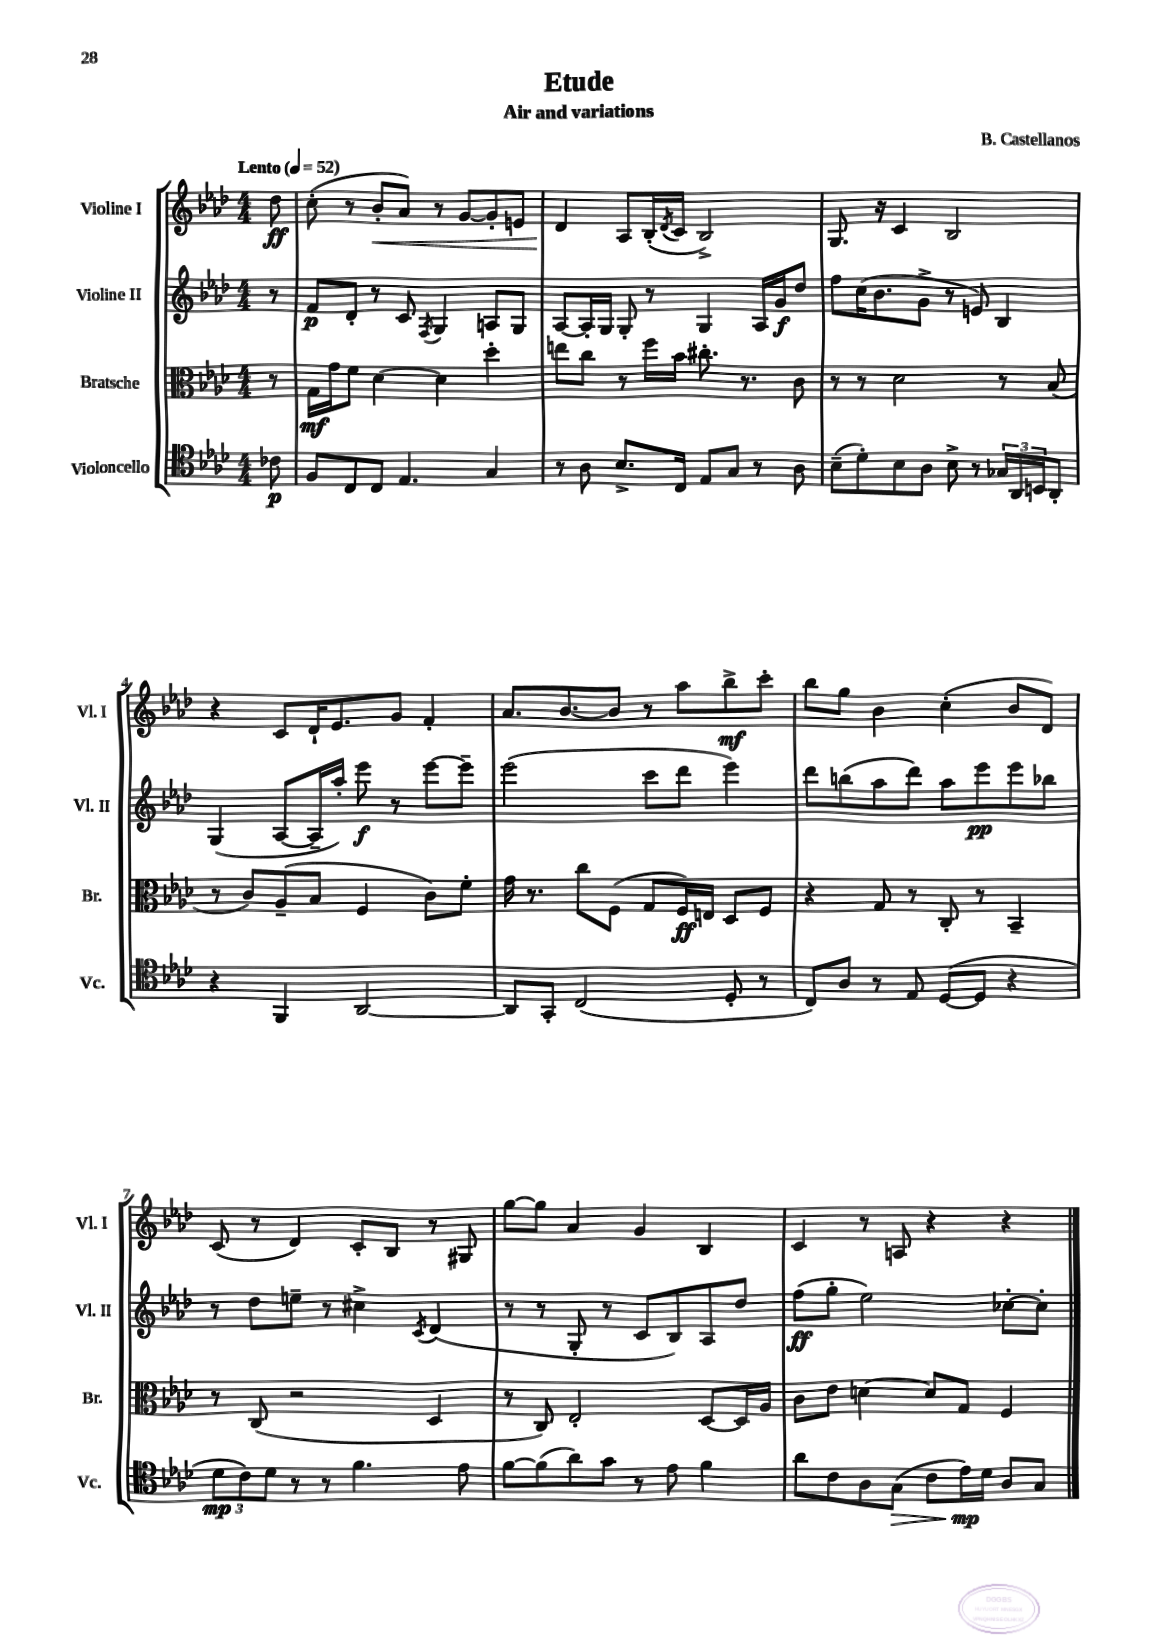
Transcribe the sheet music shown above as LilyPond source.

\header { title = "Etude" composer = "B. Castellanos" subtitle = "Air and variations" }
<<
\new StaffGroup <<
\new Staff = "s0" \with { instrumentName = "Violine I" shortInstrumentName = "Vl. I" } {
    \clef treble \key aes \major \numericTimeSignature \time 4/4 \partial 8 \tempo "Lento" 4 = 52
    des''8\ff |
    c''8-.( r8 bes'8-.\< aes'8) r8 g'8~ g'8-. e'8 |
    des'4\! aes8 bes16-.( \acciaccatura { des'8 } c'16 bes2->) |
    g8. r16 c'4 bes2 |
    r4 c'8 des'16-! ees'8. g'8 f'4-. |
    aes'8. bes'8.~ bes'8 r8 aes''8 bes''8->\mf c'''8-. |
    bes''8 g''8 bes'4 c''4-.( bes'8 des'8) |
    c'8( r8 des'4) c'8-. bes8 r8 gis8 |
    g''8~ g''8 aes'4 g'4 bes4 |
    c'4 r8 a8 r4 r4 \bar "|." |
}
\new Staff = "s1" \with { instrumentName = "Violine II" shortInstrumentName = "Vl. II" } {
    \clef treble \key aes \major \numericTimeSignature \time 4/4 \partial 8
    r8 |
    f'8\p des'8-. r8 c'8 \acciaccatura { f8 } g4 a8 g8 |
    aes8~ aes16-. g16 g8-. r8 g4 aes16 g'16\f des''8 |
    f''8 c''16( bes'8. g'8-> r8 e'8) bes4 |
    g4( aes8~ aes16-- aes''16-.) ees'''8\f r8 ees'''8~ ees'''8-- |
    ees'''2( c'''8 des'''8 ees'''4) |
    des'''8 b''8( aes''8 des'''8) aes''8 ees'''8\pp ees'''8 bes''8 |
    r8 des''8 e''8-- r8 cis''4-> \acciaccatura { c'8 } des'4( |
    r8 r8 g8-. r8 c'8 bes8) aes8 des''8 |
    f''8\ff( g''8-. ees''2) ces''8~-. ces''8-. \bar "|." |
}
\new Staff = "s2" \with { instrumentName = "Bratsche" shortInstrumentName = "Br." } {
    \clef alto \key aes \major \numericTimeSignature \time 4/4 \partial 8
    r8 |
    g16\mf g'16 f'8 des'4~ des'4 des''4-. |
    e''8 c''8 r8 f''16 bes'16 cis''8.-. r8. c'8 |
    r8 r8 des'2 r8 bes8( |
    r8 c'8) aes8--( bes8 f4 c'8) f'8-. |
    g'16 r8. c''8 f8( g8 f16\ff) e16 des8 f8 |
    r4 g8 r8 c8-. r8 bes,4-- |
    r8 c8( r2 des4 |
    r8 c8) ees2-. des8~ des16 aes16 |
    c'8 ees'8 d'4~ d'8 g8 f4 \bar "|." |
}
\new Staff = "s3" \with { instrumentName = "Violoncello" shortInstrumentName = "Vc." } {
    \clef tenor \key aes \major \numericTimeSignature \time 4/4 \partial 8
    ces'8\p |
    f8 c8 c8 ees4. g4 |
    r8 aes8 bes8.-> c16 ees8 g8 r8 aes8 |
    bes8--( des'8-.) bes8 aes8 bes8-> r8 \tuplet 3/2 { ges16 aes,16 b,16 } aes,8-. |
    r4 f,4 aes,2~ |
    aes,8 g,8-. c2( des8-. r8 |
    c8) aes8 r8 ees8 des8~( des8 r4 |
    \tuplet 3/2 { des'8\mp c'8) des'8 } r8 r8 f'4. ees'8 |
    f'8~ f'8( aes'8) g'8 r8 ees'8 f'4 |
    aes'8 c'8 aes8 g8\>( c'8 ees'16\mp\!) des'16 aes8 g8 \bar "|." |
}
>>
>>
